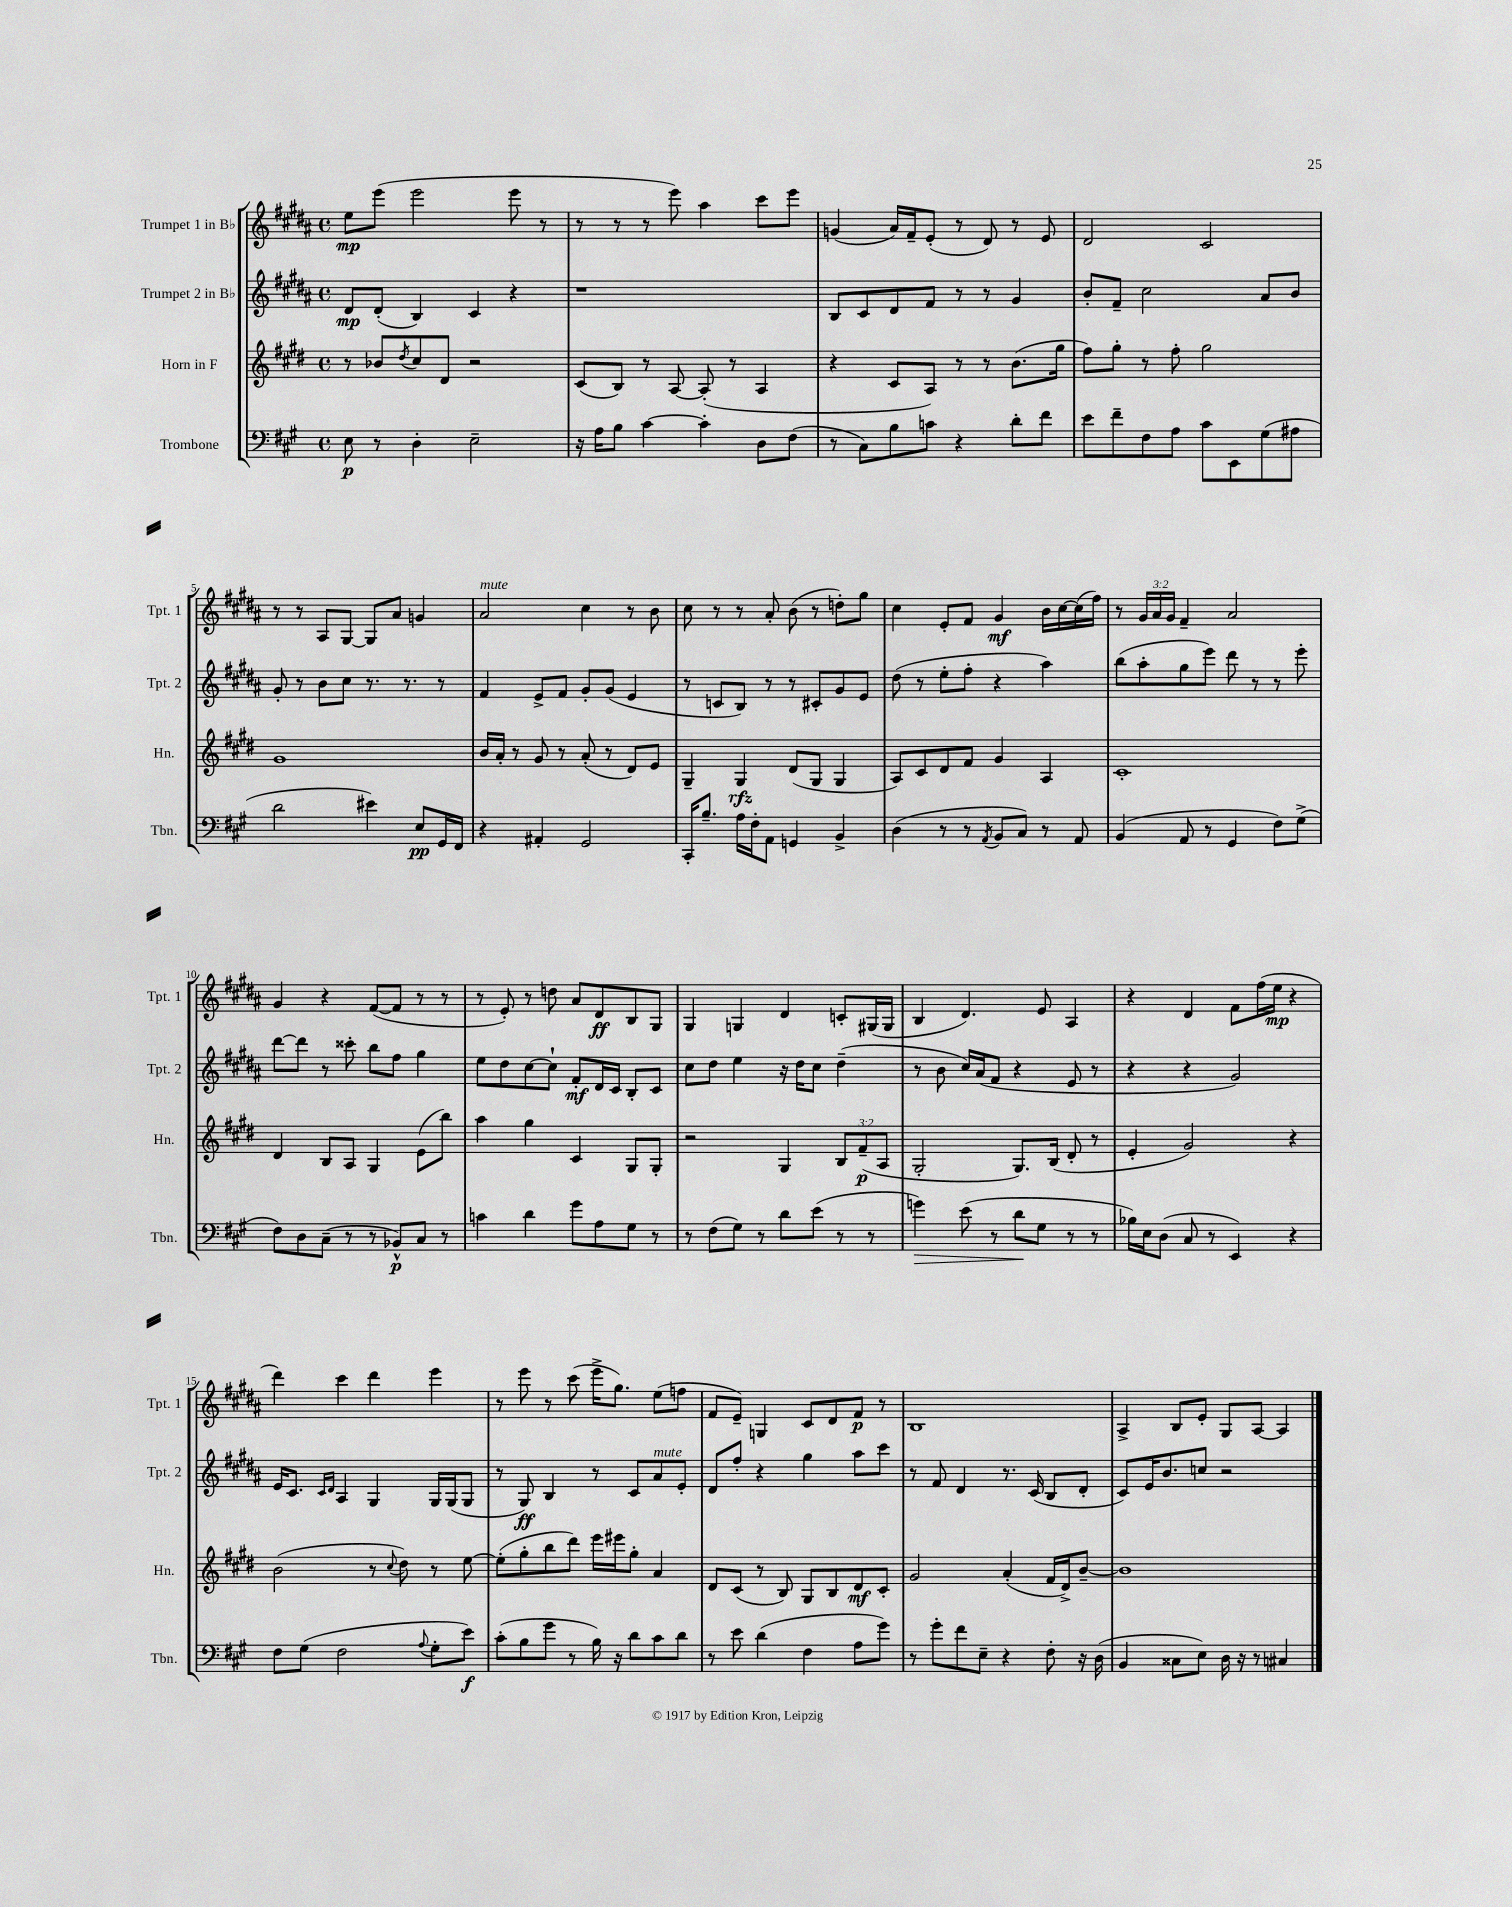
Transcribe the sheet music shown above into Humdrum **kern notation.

**kern	**kern	**kern	**kern
*staff4	*staff3	*staff2	*staff1
*clefF4	*clefG2	*clefG2	*clefG2
*k[f#c#g#]	*k[f#c#g#d#]	*k[f#c#g#d#a#]	*k[f#c#g#d#a#]
*M4/4	*M4/4	*M4/4	*M4/4
*met(c)	*met(c)	*met(c)	*met(c)
8E	8r	8d#	8ee
8r	8b-	(8d#'	(8eee
.	8qdd#	.	.
4D'	8cc#	4B)	2eee
.	8d#	.	.
2E~	2r	4c#	.
.	.	4r	8eee
.	.	.	8r
=	=	=	=
16r	(8c#	1r	8r
16A	.	.	.
8B	8B)	.	8r
[4c#	8r	.	8r
.	[8A	.	8eee)
4c#']	(8A']	.	4aa#
.	8r	.	.
8D	4A	.	8ccc#
(8F#	.	.	8eee
=	=	=	=
8r	4r	8B	(4g
8C#)	.	8c#	.
8B	8c#	8d#	16a#)
.	.	.	16f#~
8c	8A)	8f#	(8e'
4r	8r	8r	8r
.	8r	8r	8d#)
8d'	(8.b	4g#	8r
8f#	.	.	8e
.	16gg#	.	.
=	=	=	=
8e	8ff#)	8b'	2d#
8f#~	8gg#'	8f#~	.
8F#	8r	2cc#	.
8A	8ff#'	.	.
8c#	2gg#	.	2c#
8EE	.	.	.
(8G#	.	8a#	.
8A#	.	8b	.
=	=	=	=
2d	1g#	8g#'	8r
.	.	8r	8r
.	.	8b	8A#
.	.	8cc#	[8G#
4e#)	.	8.r	8G#]
.	.	.	8a#
.	.	8.r	.
8E	.	.	4g
16GG#	.	8r	.
16FF#	.	.	.
=	=	=	=
4r	16b	4f#	2a#
.	16a'	.	.
.	8r	.	.
4AA#'	8g#	8e^	.
.	8r	8f#	.
2GG#	(8a'	8g#'	4cc#
.	8r	(8g#	.
.	8d#)	4e	8r
.	8e	.	8b
=	=	=	=
16CC#'	4G#~	8r	8cc#
8.B~	.	.	.
.	.	8c	8r
16A	4G#	8B)	8r
16F#'	.	.	.
8AA	.	8r	8a#'
4GG	(8d#	8r	(8b
.	8G#	8c#'	8r
4BB^	4G#	8g#	8dd')
.	.	8e	8gg#
=	=	=	=
(4D	8A)	(8dd#	4cc#
.	8c#	8r	.
8r	8d#	8ee'	8e'
8r	8f#	8ff#'	8f#
8qAA	.	.	.
8BB	4g#	4r	4g#
8C#)	.	.	.
8r	4A	4aa#)	16b
.	.	.	[16cc#
8AA	.	.	(16cc#]
.	.	.	16ff#)
=	=	=	=
(4BB	1c#'	(8bb	8r
.	.	8aa#'	24g#
.	.	.	24a#
.	.	.	24g#
8AA	.	8gg#	4f#~
8r	.	8eee)	.
4GG#	.	8ddd#	2a#
.	.	8r	.
8F#)	.	8r	.
(8G#^	.	8eee'	.
=	=	=	=
8F#)	4d#	[8ddd#	4g#
8D	.	8ddd#]	.
(8C#~	8B	8r	4r
8r	8A	8ccc##'	.
8r	4G#	8bb	([8f#
8BB-^^)	.	8ff#	8f#]
8C#	(8e	4gg#	8r
8r	8bb)	.	8r
=	=	=	=
4c	4aa	8ee	8r
.	.	8dd#	8e')
4d	4gg#	[8cc#	8r
.	.	8cc#`]	8dd
8g#	4c#	8f#'	8a#
8A	.	16d#	8d#
.	.	16c#	.
8G#	8G#	8B'	8B
8r	8G#'	8c#	8G#
=	=	=	=
8r	2r	8cc#	4G#
(8F#	.	8dd#	.
8G#)	.	4ee	4G
8r	.	.	.
8d	4G#	16r	4d#
.	.	16dd#	.
(8e	.	8cc#	.
8r	12B	(4dd#~	8c'
.	(12f#~	.	.
8r	.	.	(16G#
.	12A	.	.
.	.	.	16G#
=	=	=	=
4g)	2G#'	8r	4B
.	.	8b	.
(8e	.	16cc#)	4.d#)
.	.	(16a#	.
8r	.	8f#	.
8d	8.G#)	4r	.
8G#	.	.	8e
.	(16B	.	.
8r	8d#'	8e	4A#
8r	8r	8r	.
=	=	=	=
16B-)	4e'	4r	4r
16E	.	.	.
(8D	.	.	.
8C#	2g#)	4r	4d#
8r	.	.	.
4EE)	.	2g#)	8f#
.	.	.	(16ff#
.	.	.	16ee
4r	4r	.	4r
=	=	=	=
8F#	(2b	16e	4ddd#)
.	.	8.c#	.
(8G#	.	.	.
.	.	16qqc#	.
.	.	16qqd#	.
2F#	.	4A#	4ccc#
.	8r	4G#	4ddd#
.	8qqcc#	.	.
.	8dd#)	.	.
8qqA	.	.	.
8G#'	8r	16G#	4eee
.	.	(16G#	.
8e)	[8ee	8G#	.
=	=	=	=
(8c#'	(8ee']	8r	8r
8B	8gg#'	8G#)	8eee
8g#	8bb	4B	8r
8r	8ddd#)	.	(8ccc#
16B)	16eee	8r	16eee^
16r	16eee#	.	8.gg#)
8d	8gg#'	8c#	.
8c#	4a	8a#	(8ee
8d	.	8e'	8ff
=	=	=	=
8r	8d#	8d#	8f#
8e	(8c#	8ff#'	8e~)
(4d	8r	4r	4G
.	8B)	.	.
4F#	8G#	4gg#	8c#
.	8B	.	8d#
8A	8d#	8aa#	8f#
8g#)	8c#'	8ccc#	8r
=	=	=	=
8r	2g#	8r	1B
8g#'	.	8f#	.
8f#	.	4d#	.
8E~	.	.	.
4r	(4a'	8.r	.
.	.	(16c#	.
8F#'	16f#	8B	.
.	16d#^)	.	.
16r	[8b~	8d#'	.
(16D	.	.	.
=	=	=	=
4BB	1b]	8c#)	4A#^
.	.	16e	.
.	.	8.b	.
8C##	.	.	8B
8E)	.	8cc	8e'
16D	.	2r	8G#
16r	.	.	.
8r	.	.	[8A#
4C#	.	.	4A#]
==	==	==	==
*-	*-	*-	*-
